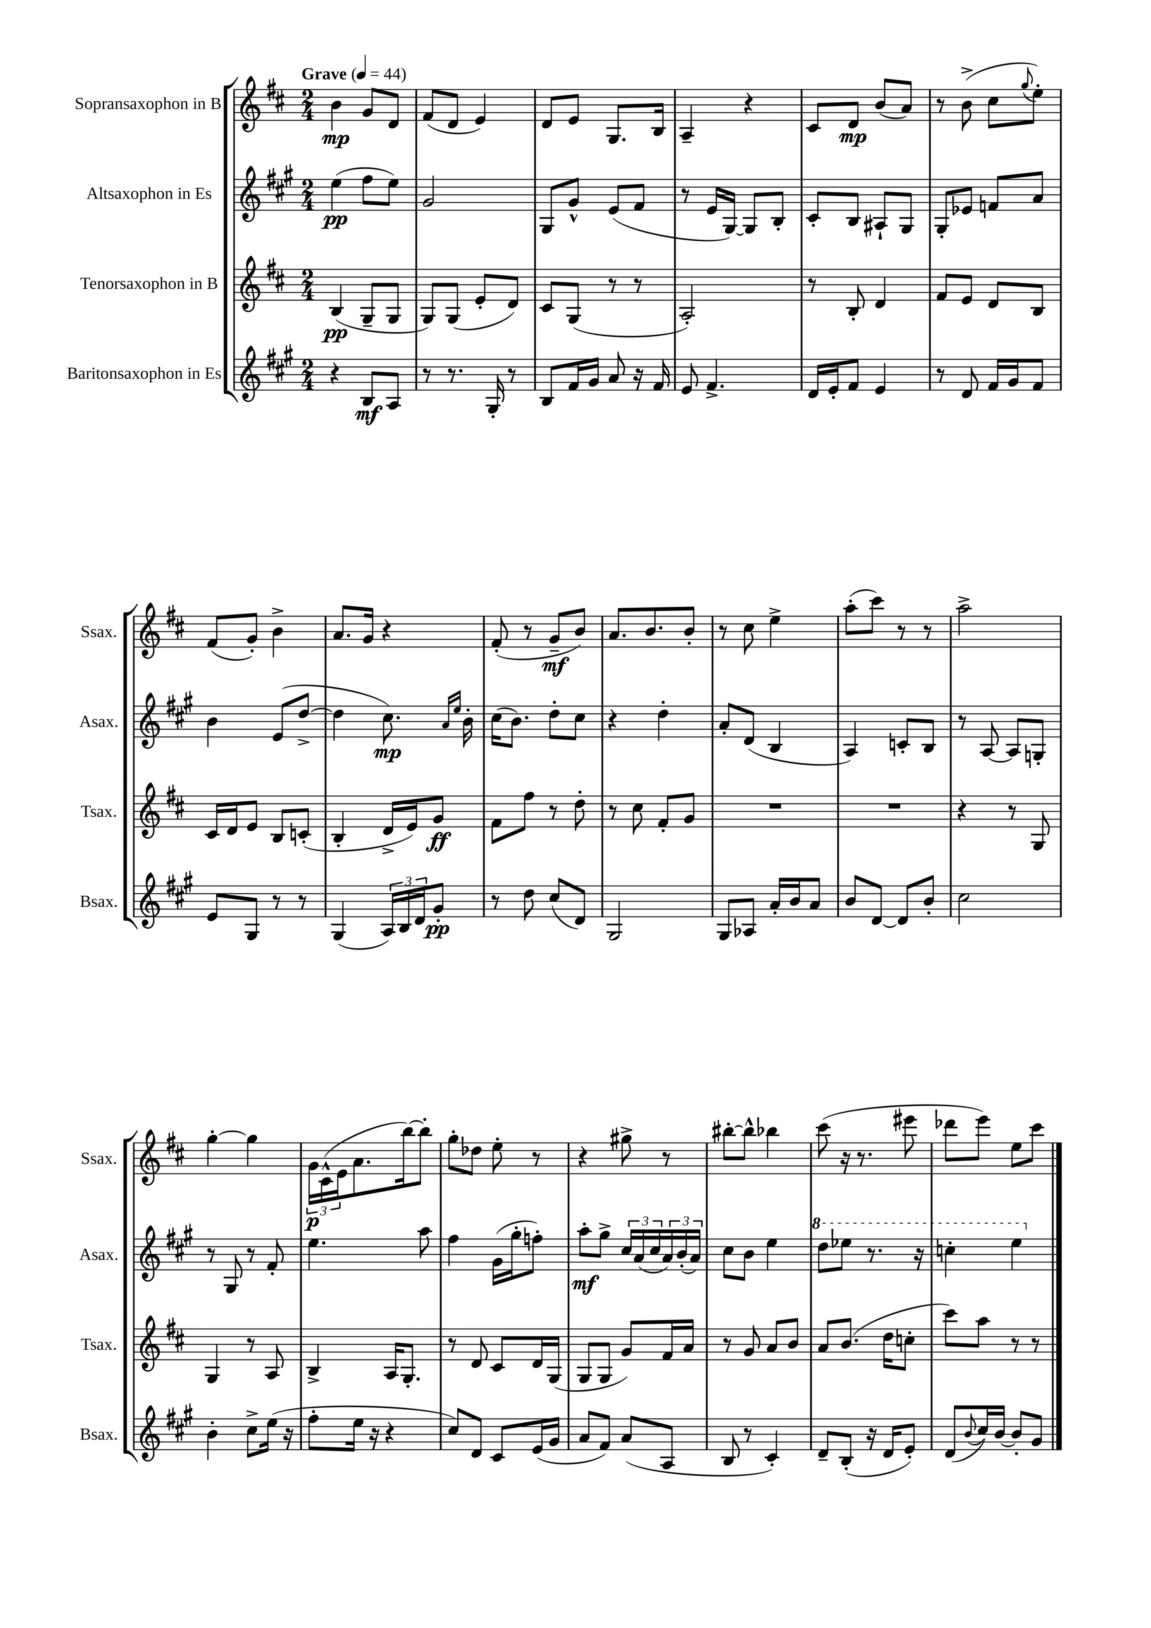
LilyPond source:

<<
\new StaffGroup <<
\new Staff = "s0" \with { instrumentName = "Sopransaxophon in B" shortInstrumentName = "Ssax." } {
    \clef treble \key d \major \numericTimeSignature \time 2/4 \tempo "Grave" 4 = 44
    b'4\mp g'8 d'8 |
    fis'8( d'8 e'4) |
    d'8 e'8 g8. b16 |
    a4-- r4 |
    cis'8 d'8\mp b'8( a'8) |
    r8 b'8->( cis''8 \appoggiatura { g''8 } e''8-.) |
    fis'8( g'8-.) b'4-> |
    a'8. g'16 r4 |
    fis'8-.( r8 g'8--\mf b'8) |
    a'8. b'8. b'8-. |
    r8 cis''8 e''4-> |
    a''8-.( cis'''8) r8 r8 |
    a''2-> |
    g''4~-. g''4 |
    \tuplet 3/2 { g'16\p cis'16-^( e'16 } a'8. b''16~) b''8-. |
    g''8-. des''8 e''8-. r8 |
    r4 gis''8-> r8 |
    bis''8~-. bis''8-^ bes''4 |
    cis'''8( r16 r8. eis'''8 |
    des'''8 e'''8) e''8 cis'''8 \bar "|." |
}
\new Staff = "s1" \with { instrumentName = "Altsaxophon in Es" shortInstrumentName = "Asax." } {
    \clef treble \key a \major \numericTimeSignature \time 2/4
    e''4\pp( fis''8 e''8) |
    gis'2 |
    gis8 gis'8-^ e'8( fis'8 |
    r8 e'16 gis16~) gis8 b8-. |
    cis'8-. b8 ais8-! gis8 |
    gis8-. ees'8 f'8 a'8 |
    b'4 e'8( d''8~-> |
    d''4 cis''8.\mp) \grace { a'16 e''16 } b'16-. |
    cis''16( b'8.) d''8-. cis''8 |
    r4 d''4-. |
    a'8-. d'8( b4 |
    a4) c'8-. b8 |
    r8 a8~ a8 g8-. |
    r8 gis8 r8 fis'8-. |
    e''4. a''8 |
    fis''4 gis'16( gis''16-. f''8-.) |
    a''8-.\mf gis''8-> \tuplet 3/2 { cis''16 a'16( cis''16 } \tuplet 3/2 { a'16) b'16-.( a'16) } |
    cis''8 b'8 e''4 |
    \ottava #1 d'''8 ees'''8 r8. r16 |
    c'''4-. e'''4 \ottava #0 \bar "|." |
}
\new Staff = "s2" \with { instrumentName = "Tenorsaxophon in B" shortInstrumentName = "Tsax." } {
    \clef treble \key d \major \numericTimeSignature \time 2/4
    b4\pp( g8-- g8 |
    g8) g8( e'8-. d'8) |
    cis'8 g8( r8 r8 |
    a2-.) |
    r8 b8-. d'4 |
    fis'8 e'8 d'8 b8 |
    cis'16 d'16 e'8 b8 c'8-.( |
    b4-. d'16-> e'16) g'8\ff |
    fis'8 fis''8 r8 d''8-. |
    r8 cis''8 fis'8-. g'8 |
    R2 |
    R2 |
    r4 r8 g8 |
    g4 r8 a8 |
    b4-> a16 g8.-. |
    r8 d'8 cis'8 d'16 g16( |
    g8 g8 g'8) fis'16 a'16 |
    r8 g'8 a'8 b'8 |
    a'8 b'8.( d''16 c''8-. |
    cis'''8) a''8 r8 r8 \bar "|." |
}
\new Staff = "s3" \with { instrumentName = "Baritonsaxophon in Es" shortInstrumentName = "Bsax." } {
    \clef treble \key a \major \numericTimeSignature \time 2/4
    r4 b8\mf a8 |
    r8 r8. gis16-. r8 |
    b8 fis'16 gis'16 a'8 r16 fis'16 |
    e'8 fis'4.-> |
    d'16 e'16-. fis'8 e'4 |
    r8 d'8 fis'16 gis'16 fis'8 |
    e'8 gis8 r8 r8 |
    gis4( \tuplet 3/2 { a16) b16 d'16 } gis'8-.\pp |
    r8 d''8 cis''8( d'8) |
    gis2 |
    gis8 aes8 a'16-. b'16 a'8 |
    b'8 d'8~ d'8 b'8-. |
    cis''2 |
    b'4-. cis''8-> e''16( r16 |
    fis''8-. e''16 r16 r4 |
    cis''8) d'8 cis'8 e'16( gis'16 |
    a'8 fis'8) a'8( a8 |
    b8 r8 cis'4-.) |
    d'8-- b8-.( r16 d'16 e'8-.) |
    d'8( \appoggiatura { b'8 } cis''16) b'16~ b'8-. gis'8 \bar "|." |
}
>>
>>
\layout { \context { \Score \remove "Bar_number_engraver" } }
